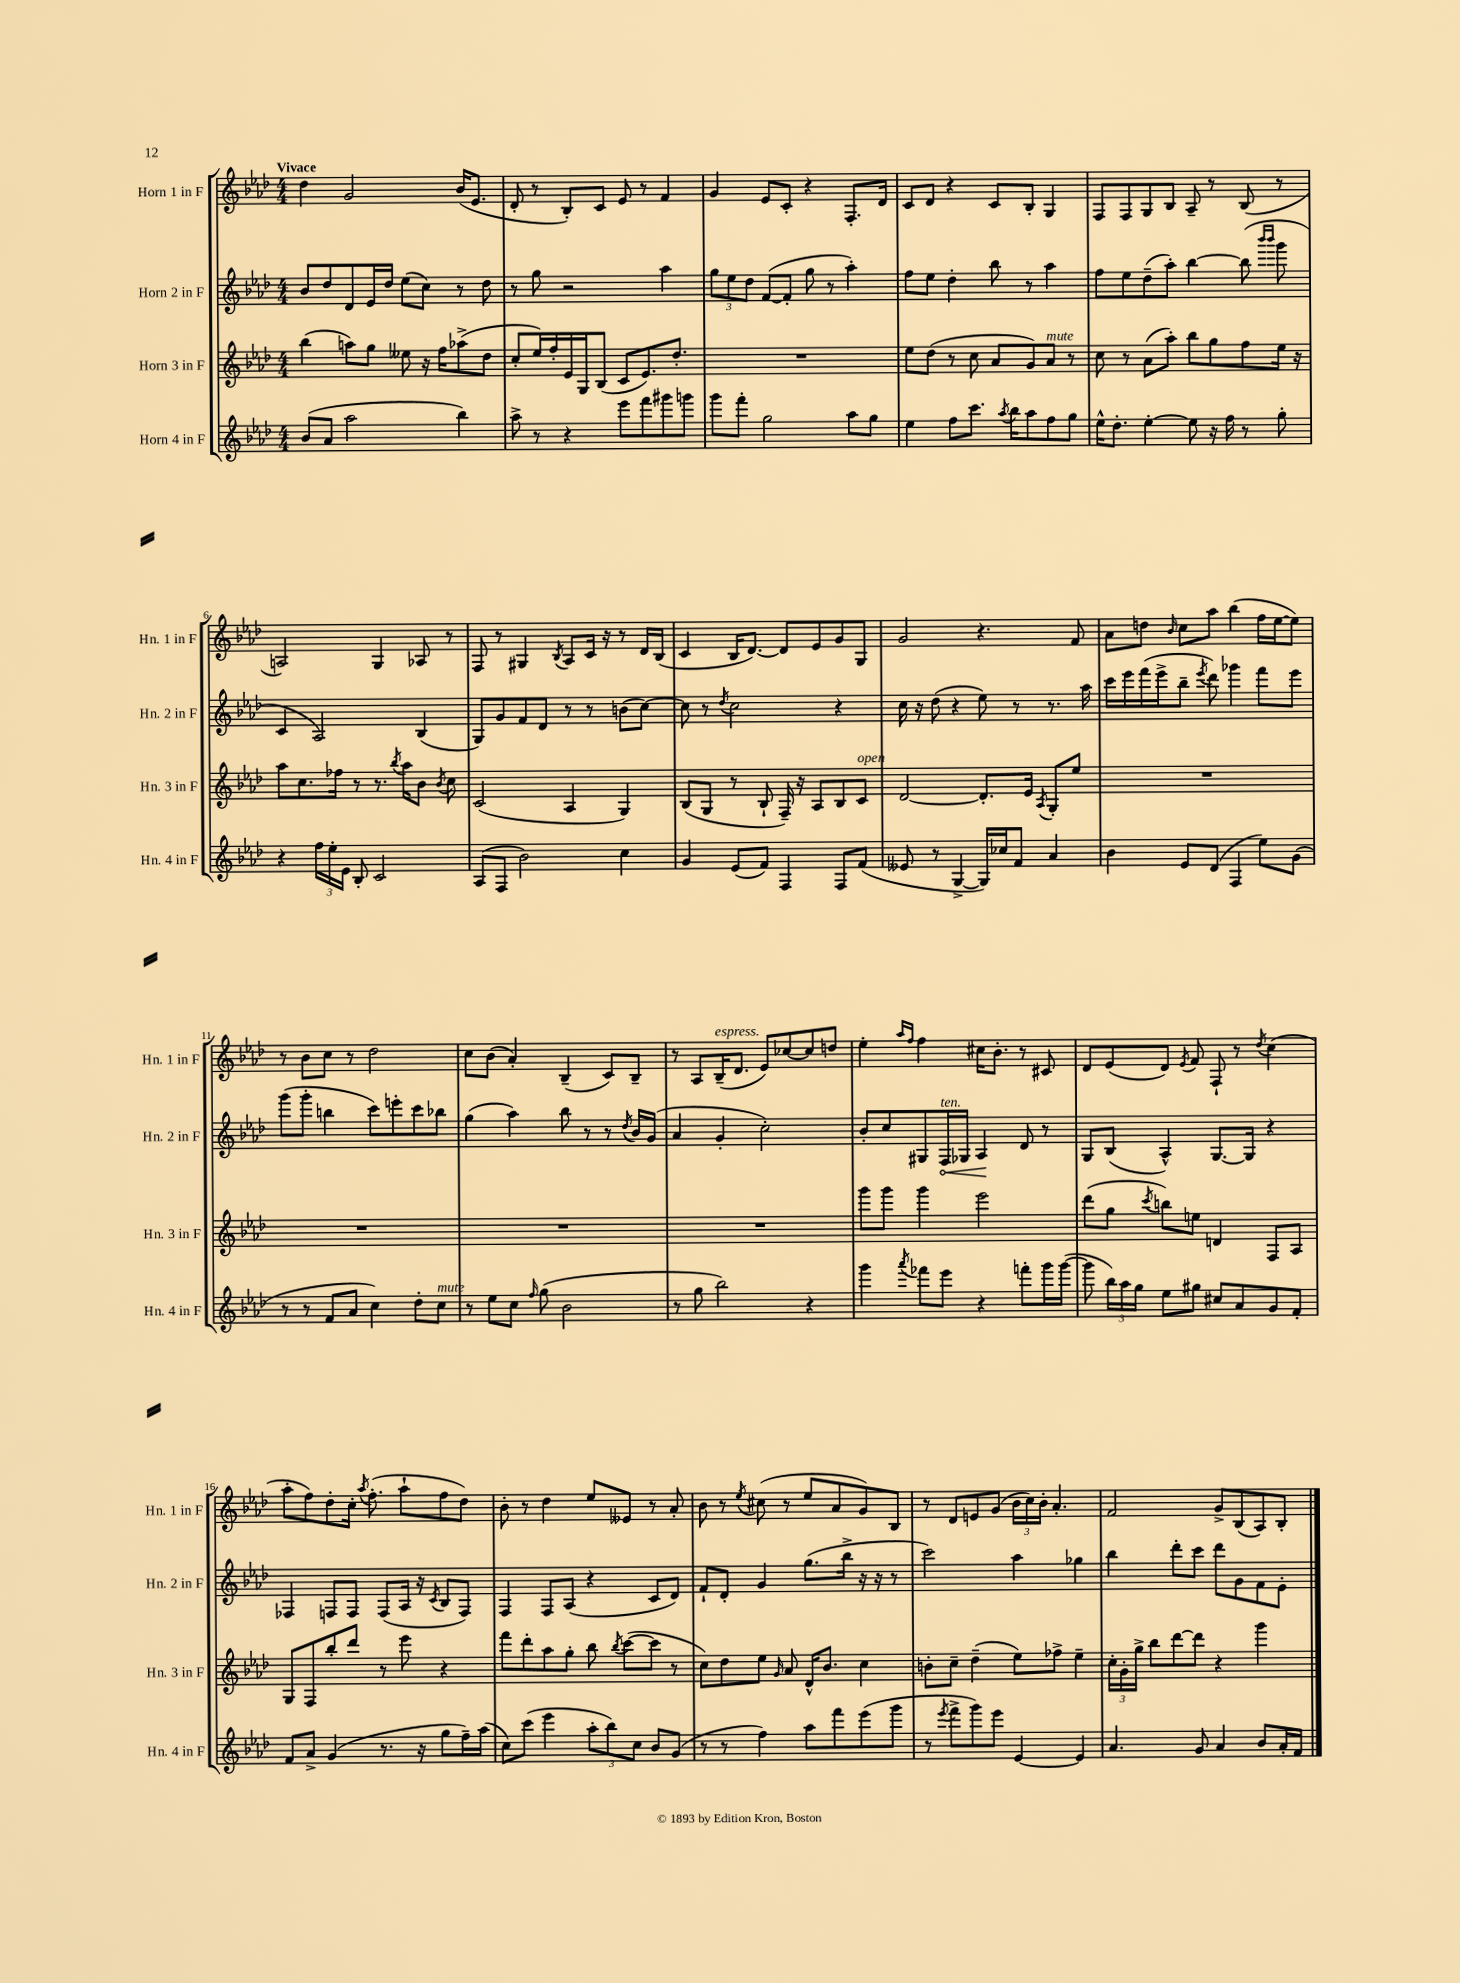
<<
\new StaffGroup <<
\new Staff = "s0" \with { instrumentName = "Horn 1 in F" shortInstrumentName = "Hn. 1 in F" } {
    \clef treble \key aes \major \numericTimeSignature \time 4/4 \tempo "Vivace"
    \autoBeamOff des''4 g'2 bes'16[( ees'8.] |
    des'8-. r8 bes8[-.) c'8] ees'8 r8 f'4 |
    g'4 ees'8[ c'8]-. r4 f8.[-. des'16] |
    c'8[ des'8] r4 c'8[ bes8]-. g4 |
    f8[ f8 g8 bes8] aes8-- r8 bes8( r8 |
    a2) g4 aes8 r8 |
    f8 r8 gis4 \acciaccatura { bes8 } aes8[ c'16] r16 r8 des'16[ bes16]( |
    c'4 bes16[ des'8.]~) des'8[ ees'8 g'8 g8] |
    g'2 r4. f'8 |
    aes'8[ d''8] \grace { bes'16 } c''8[ aes''8] bes''4( f''16[ ees''16~ ees''8]) |
    r8 bes'8[ c''8] r8 des''2 |
    c''8[ bes'8]( aes'4-.) bes4--( c'8[) bes8]-- |
    r8 aes8[ bes16--^\markup { \italic "espress." }( des'8.] ees'8[) ces''8~ ces''8 d''8] |
    ees''4-. \grace { aes''16[ f''16] } f''4 cis''16[ bes'8.]-. r8 cis'8 |
    des'8[ ees'8( des'8]) \acciaccatura { ees'8 } f'8 f8-! r8 \acciaccatura { des''8 } c''4( |
    aes''8[-. f''8) des''8-. c''16]-. \acciaccatura { aes''8 } f''8.-.( aes''8[-! f''8 des''8]) |
    bes'8-. r8 des''4 ees''8[ eeses'8] r8 aes'8-. |
    bes'8 r8 \acciaccatura { ees''8 } cis''8( r8 ees''8[ aes'8 g'8) bes8] |
    r8 des'8[ e'8 g'8]( \tuplet 3/2 { bes'16[ c''16) bes'16]-. } aes'4.-. |
    f'2 g'8[-> bes8( aes8) bes8]-. \bar "|." |
}
\new Staff = "s1" \with { instrumentName = "Horn 2 in F" shortInstrumentName = "Hn. 2 in F" } {
    \clef treble \key aes \major \numericTimeSignature \time 4/4
    \autoBeamOff bes'8[ des''8 des'8 ees'16 des''16] ees''8[( c''8]) r8 des''8 |
    r8 g''8 r2 aes''4 |
    \tuplet 3/2 { g''8[ ees''8 des''8] } f'8[~( f'8]-. g''8 r8 aes''4-.) |
    f''8[ ees''8] des''4-. bes''8 r8 aes''4 |
    f''8[ ees''8 des''8--( aes''8]-.) bes''4~ bes''8( \grace { bes'''16[ bes'''16] } g'''8 |
    c'4 aes2) bes4( |
    g8[) g'8 f'8 des'8] r8 r8 b'8[( c''8]~) |
    c''8 r8 \acciaccatura { des''8 } c''2 r4 |
    c''16 r16 des''8( r4 ees''8) r8 r8. aes''16 |
    c'''16[ ees'''16 f'''16( ees'''16-> bes''8]-- \acciaccatura { ees'''8 } des'''8) ges'''4 f'''8[ ees'''8] |
    g'''8[( g'''8]-. b''4 c'''8[) e'''8-. c'''8 bes''8] |
    g''4( aes''4) bes''8 r8 r8 \acciaccatura { des''8 } bes'16[ g'16]( |
    aes'4 g'4-. c''2-.) |
    bes'8[-. c''8 gis8 \once \override Hairpin.circled-tip = ##t f16\<^\markup { \italic "ten." } ges16] aes4\! des'8 r8 |
    g8[ bes8]( aes4-^) g8.[~ g16] r4 |
    fes4 f8[ f8] f8[( aes16] r16 \acciaccatura { c'8 } bes8[ f8]) |
    f4 f8[ aes8]( r4 c'8[ des'8]) |
    f'8[-! des'8]-. g'4 g''8.[( bes''16]-> r16 r16 r8 |
    c'''2) aes''4 ges''4 |
    bes''4 des'''8[-. c'''8] des'''8[ g'8 f'8 ees'8]-. \bar "|." |
}
\new Staff = "s2" \with { instrumentName = "Horn 3 in F" shortInstrumentName = "Hn. 3 in F" } {
    \clef treble \key aes \major \numericTimeSignature \time 4/4
    \autoBeamOff bes''4( a''8[) g''8] eeses''8 r16 f''16[ aes''8->( des''8] |
    c''8[-. ees''16) f''16-. ees'16 g16 bes8]( c'8[ ees'8.) des''8.]-. |
    R1 |
    ees''8[ des''8]( r8 c''8 aes'8[ g'8) aes'8]^\markup { \italic "mute" } r8 |
    c''8 r8 aes'8[( aes''8]-.) bes''8[ g''8 f''8 ees''16] r16 |
    aes''8[ c''8. fes''16] r8 r8. \acciaccatura { bes''8 } aes''16[ bes'8] \acciaccatura { bes'8 } c''8 |
    c'2( aes4 g4) |
    bes8[( g8] r8 bes8-! f16--) r16 aes8[ bes8 c'8]^\markup { \italic "open" } |
    des'2~ des'8.[-. ees'16] \acciaccatura { aes8 } g8[-. ees''8] |
    R1 |
    R1 |
    R1 |
    R1 |
    g'''8[ g'''8] g'''4 ees'''2 |
    des'''8[( g''8] \acciaccatura { c'''8 } b''8[) e''8] d'4 f8[ aes8] |
    g8[ f8 bes''8-. des'''8] r8 ees'''8 r4 |
    f'''8[ des'''8-. aes''8 g''8]-. bes''8 \acciaccatura { bes''8 } c'''8[~( c'''8] r8 |
    c''8[) des''8 ees''8] \grace { g'16 } aes'8 des'16[-^ bes'8.] c''4 |
    b'8[-. c''8]-- des''4--( ees''8[) fes''8]-> ees''4-- |
    \tuplet 3/2 { c''16[-. g'16-. g''16]-> } bes''8[ des'''8~ des'''8] r4 g'''4 \bar "|." |
}
\new Staff = "s3" \with { instrumentName = "Horn 4 in F" shortInstrumentName = "Hn. 4 in F" } {
    \clef treble \key aes \major \numericTimeSignature \time 4/4
    \autoBeamOff bes'8[( aes'8] aes''2 bes''4) |
    aes''8-> r8 r4 ees'''8[ f'''8 gis'''8 g'''8] |
    g'''8[ f'''8]-. g''2 aes''8[ g''8] |
    ees''4 f''8[ c'''8.] \acciaccatura { aes''8 } bes''16[ aes''8 f''8 g''8] |
    ees''16[-^ des''8.]-. ees''4~-. ees''8 r16 f''16 r8 g''8-. |
    r4 \tuplet 3/2 { f''16[ ees''16-. ees'16] } bes8-. c'2 |
    aes8[( f8] bes'2) c''4 |
    g'4 ees'8[( f'8]) f4 f8[ f'8]( |
    eeses'8 r8 g4~-> g16[) ces''16 f'8] aes'4 |
    bes'4 ees'8[ des'8]( f4 ees''8[) g'8]( |
    r8 r8 f'8[ aes'8] c''4) des''8[-. c''8]^\markup { \italic "mute" } |
    r8 ees''8[ c''8] \grace { f''16 } g''8( bes'2 |
    r8 g''8 bes''2) r4 |
    g'''4 \acciaccatura { aes'''8 } fes'''8[ ees'''8] r4 f'''8[-. g'''16 g'''16]~( |
    g'''8 \tuplet 3/2 { bes''16[) aes''16 g''16] } ees''8[ gis''8] cis''8[ aes'8 g'8 f'8]-. |
    f'8[ aes'8]-> g'4( r8. r16 g''8[ f''16--) aes''16]( |
    c''8[) c'''8]( ees'''4 \tuplet 3/2 { aes''8[-. bes''8) c''8] } bes'8[ g'8]( |
    r8 r8 f''4) aes''8[ f'''8 ees'''8( g'''8] |
    r8 \acciaccatura { ees'''8 } f'''8[-> g'''8) ees'''8] ees'4~ ees'4 |
    aes'4. g'8 aes'4 bes'8[ aes'16-. f'16] \bar "|." |
}
>>
>>
